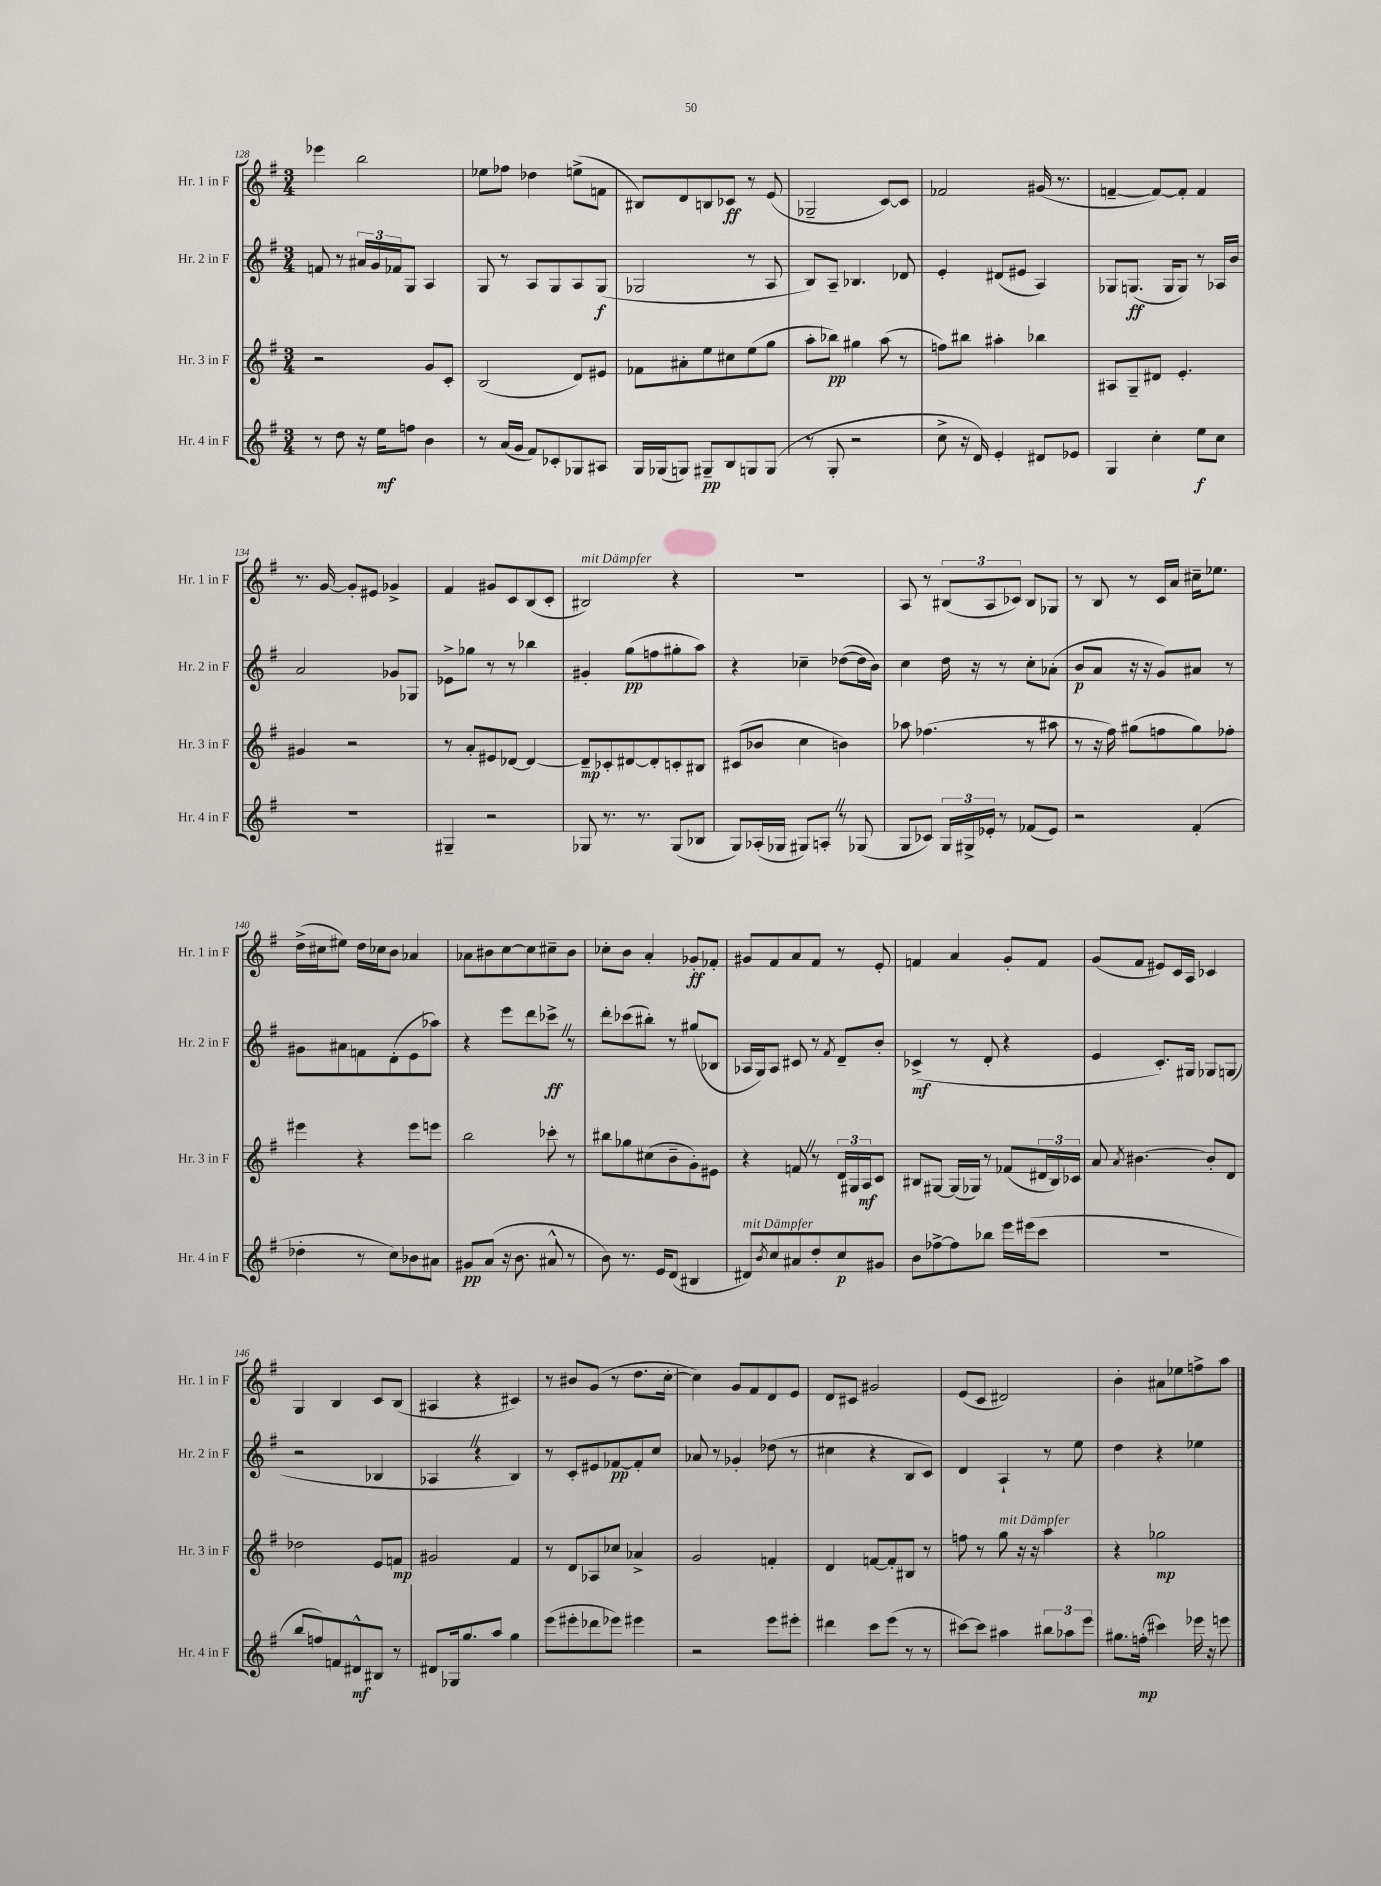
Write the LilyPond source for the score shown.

<<
\new StaffGroup <<
\new Staff = "s0" \with { instrumentName = "Hr. 1 in F" shortInstrumentName = "Hr. 1 in F" } {
    \clef treble \key g \major \numericTimeSignature \time 3/4
    ees'''4 b''2 |
    ees''8 fes''8 des''4 e''8->( f'8 |
    bis8) d'8 b8 ces'8\ff r8 e'8( |
    ges2-- c'8~) c'8 |
    fes'2 gis'16( r8. |
    f'4~-- f'8~) f'8-. f'4 |
    r8. g'16~ g'8-. eis'8 ges'4-> |
    fis'4 gis'8 c'8 b8( c'8-. |
    bis2^\markup { \italic "mit Dämpfer" }) r4 |
    R2. |
    a8 r8 \tuplet 3/2 { bis8( a8 ces'8) } bis8 ges8 |
    r8 b8 r8 c'16 a'16 cis''16-- ees''8. |
    d''16->( cis''16 eis''8) d''16 ces''16 b'8 aes'4 |
    aes'8 bis'8 c''8~ c''8 cis''8-- bis'8 |
    ces''8-. b'8 a'4-. ges'8-.\ff fes'8-. |
    gis'8 fis'8 a'8 fis'8 r8 e'8-. |
    f'4 a'4 g'8-. f'8 |
    g'8( fis'8 eis'8) c'16 a16 ces'4 |
    g4 b4 c'8 b8( |
    ais4 r4 cis'4) |
    r8 bis'8 g'8( r8 d''8. c''16~-. |
    c''4) g'8 fis'8 d'8 e'8 |
    d'8 cis'8 gis'2 |
    e'8( c'8 dis'2) |
    b'4-. ais'8 ees''8 f''8-> a''8 \bar "|." |
}
\new Staff = "s1" \with { instrumentName = "Hr. 2 in F" shortInstrumentName = "Hr. 2 in F" } {
    \clef treble \key g \major \numericTimeSignature \time 3/4
    f'8 r8 \tuplet 3/2 { ais'16 g'16 fes'16 } g8 a4 |
    g8 r8 a8 g8 a8 g8\f( |
    ges2 r8 a8 |
    b8) a8-- bes4. des'8 |
    e'4-. dis'8( eis'8 a4) |
    ges8 g8.\ff( g16 g8) r8 aes16 b'16 |
    a'2 ges'8 ges8 |
    ees'8-> ges''8 r8 r8 bes''4 |
    gis'4-. g''8\pp( f''8 gis''8-. a''8) |
    r4 ces''4-- des''8~( des''16 b'16) |
    c''4 d''16 r16 r8 c''8-. aes'8-.( |
    b'8\p a'8 r16 r16 g'8) ais'8 r8 |
    gis'8 ais'8 f'8 d'8-.( e'8 aes''8) |
    r4 e'''8 d'''8 ces'''8->\ff \once \override BreathingSign.text = \markup { \musicglyph "scripts.caesura.straight" } \breathe r8 |
    d'''8-. ces'''8( bis''8-.) r8 gis''8( bes8 |
    aes16 g16) aes8 cis'8 r8 \acciaccatura { fis'8 } d'8-- b'8-. |
    ces'4->\mf( r8 d'8-. r4 |
    e'4 c'8.-.) gis16 ges8 g8( |
    r2 bes4 |
    aes4 \once \override BreathingSign.text = \markup { \musicglyph "scripts.caesura.straight" } \breathe r4 b4) |
    r8 c'8-. eis'8 fes'8~\pp fes'8-. c''8 |
    aes'8 r8 ges'4-. des''8( r8 |
    cis''4 r4 b8 c'8) |
    d'4 a4-! r8 e''8 |
    d''4 r4 ees''4 \bar "|." |
}
\new Staff = "s2" \with { instrumentName = "Hr. 3 in F" shortInstrumentName = "Hr. 3 in F" } {
    \clef treble \key g \major \numericTimeSignature \time 3/4
    r2 g'8 c'8-. |
    b2( d'8) eis'8 |
    fes'8 ais'8-. e''8 cis''8 e''8( g''8 |
    a''8-. bes''8\pp) gis''4 a''8( r8 |
    f''8) bis''8 ais''4-. bes''4 |
    ais8 g8-- dis'8 e'4.-. |
    gis'4 r2 |
    r8 a'8-. eis'8 des'8~ des'4~ |
    des'8--\mp ces'8-. dis'8~ dis'8-. c'8-. bis8 |
    cis'8( bes'8 c''4 b'4) |
    aes''8 fes''4.( r8 ais''8 |
    r8 r16 fis''16) gis''8( f''8 gis''8) fes''8-. |
    eis'''4 r4 eis'''8 e'''8 |
    b''2 ces'''8-. r8 |
    bis''8 ges''8 cis''8( b'8-- g'8-.) eis'8 |
    r4 f'8 \once \override BreathingSign.text = \markup { \musicglyph "scripts.caesura.straight" } \breathe r8 \tuplet 3/2 { d'16 gis16 a16\mf } c'8 |
    bis8 gis8~ gis16( ges16) r8 fes'8( \tuplet 3/2 { dis'16 bis16) ces'16 } |
    a'8 \acciaccatura { a'8 } bis'4.~ bis'8-. d'8 |
    des''2 e'8 f'8\mp |
    gis'2 fis'4 |
    r8 d'8 aes8 ces''8 aes'4-> |
    g'2 f'4-. |
    d'4 f'8~ f'8-. bis8 r8 |
    f''8 r8 g''8^\markup { \italic "mit Dämpfer" } r16 r16 a''4 |
    r4 ges''2\mp \bar "|." |
}
\new Staff = "s3" \with { instrumentName = "Hr. 4 in F" shortInstrumentName = "Hr. 4 in F" } {
    \clef treble \key g \major \numericTimeSignature \time 3/4
    r8 d''8 r16 e''16\mf f''8 b'4 |
    r8 a'16( g'16 fis'8) ces'8-. ges8 ais8 |
    g16 ges16( g8) gis8--\pp b8 g8 g8( |
    r8 g8-. r2 |
    c''8-> r16 d'16) e'4-. dis'8 ees'8 |
    g4 c''4-. e''8\f c''8 |
    R2. |
    gis4-- r2 |
    ges8 r8. r8. ges8( bes8 |
    g8) aes16-.( ges16 gis8) a8-. \once \override BreathingSign.text = \markup { \musicglyph "scripts.caesura.straight" } \breathe r8 ges8( |
    g8 ces'8) \tuplet 3/2 { g16 gis16-> ees'16-. } r8 fes'8( ees'8) |
    r2 fis'4-.( |
    des''4-. r8 c''8) bes'8 ais'8 |
    gis'8\pp a'8( r16 b'8. ais'8-^ r8 |
    b'8) r8. e'16 d'8( bis4 |
    dis'8^\markup { \italic "mit Dämpfer" }) \acciaccatura { b'8 } c''8 ais'8 d''8-. c''8\p gis'8 |
    b'8 fes''8~-> fes''8 bes''8 e'''16 eis'''16( c'''8 |
    R2. |
    b''8 f''8) f'8 dis'8-^\mf bis8 r8 |
    dis'8 ges16 g''8. a''8 g''4 |
    e'''8( eis'''8-. des'''8 ees'''8) eis'''4 |
    r2 e'''8 eis'''8-. |
    dis'''4 c'''8 e'''8( r8 r8 |
    cis'''8~) cis'''8 ais''4 \tuplet 3/2 { bis''8 aes''8 e'''8 } |
    gis''8. f''16-.\mp( cis'''4) ees'''16 r16 e'''8 \bar "|." |
}
>>
>>
\layout { \context { \Score currentBarNumber = #128 } }
